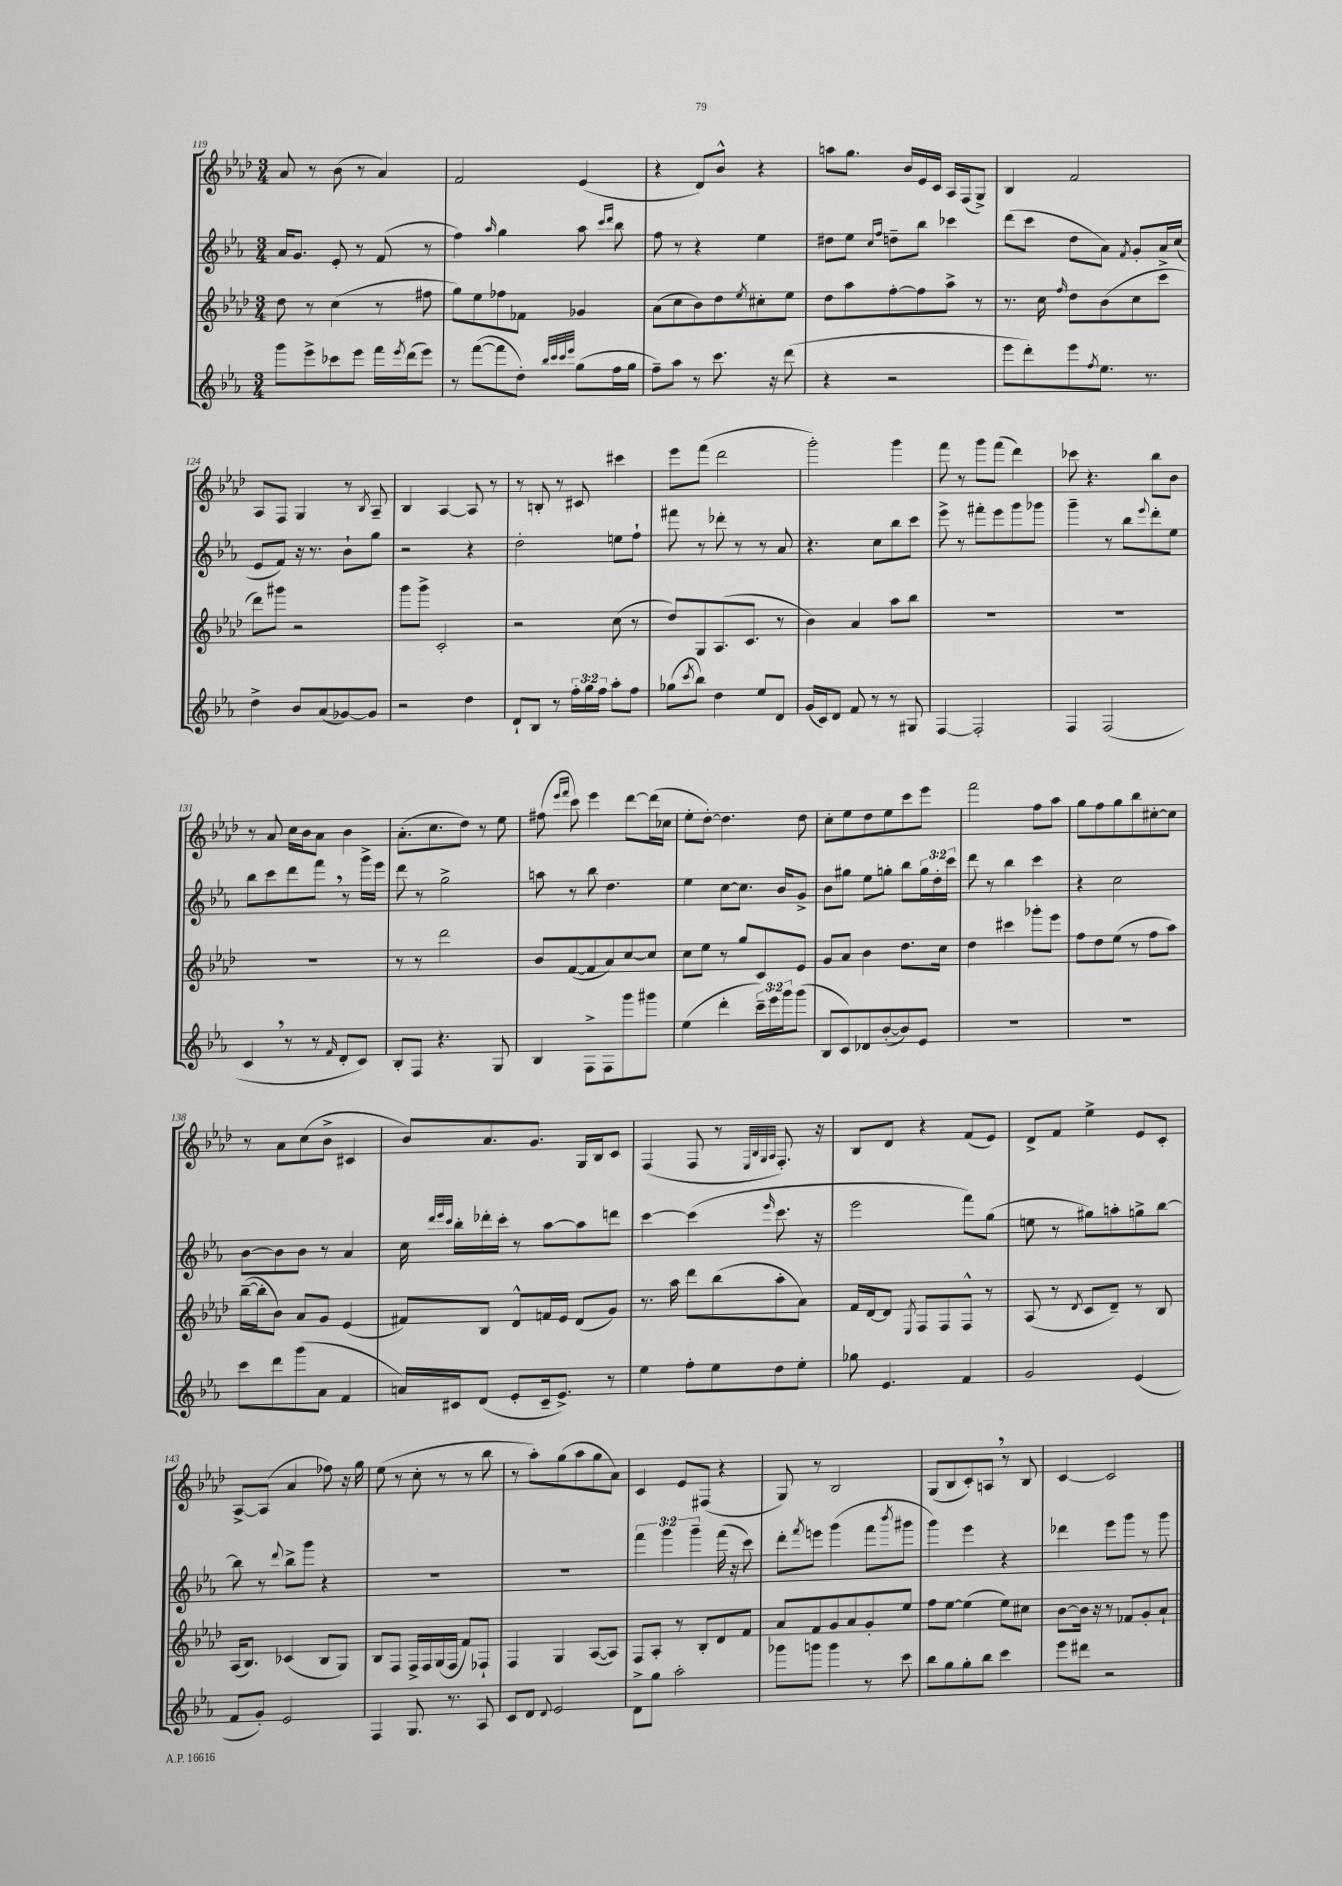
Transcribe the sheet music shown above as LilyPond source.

<<
\new StaffGroup <<
\new Staff = "s0" {
    \clef treble \key aes \major \numericTimeSignature \time 3/4
    aes'8 r8 bes'8( r8 aes'4) |
    f'2 ees'4( |
    r4 des'8) bes'8-^ r4 |
    a''8 g''8. bes'16 ees'16 c'16 aes16 f16( g8->) |
    bes4 f'2 |
    aes8 f8 g4 r8 \acciaccatura { bes8 } aes8-- |
    bes4 aes4~ aes8 r8 |
    r8 b8-. r8 cis'8 cis'''4 |
    ees'''8 f'''8( des'''2 |
    g'''2-.) g'''4 |
    f'''8 r8 g'''8 f'''8( des'''4) |
    ces'''8 r4. bes''8 bes'8 |
    r8 aes'8 c''16 bes'16 aes'8 bes'4 |
    aes'8.-.( c''8. des''8) r8 ees''8 |
    fis''8( \grace { ees'''16 f'''16 } c'''8) ees'''4 des'''8~ des'''16( ces''16 |
    ees''8-. des''8~-.) des''4. des''8 |
    c''8-. ees''8 des''8 ees''8 c'''8 ees'''8 |
    f'''2 f''8 aes''8 |
    g''8 f''8 g''8 bes''8 cis''8~-. cis''8 |
    r8 aes'8 c''8( bes'8-> cis'4 |
    bes'8) aes'8. g'8. g16 bes16 c'8 |
    f4( f8 r8 \grace { ees32 bes32 g32 aes32 } f8.-.) r16 |
    bes8 des'8 r4 f'8( ees'8) |
    des'8-> f'8 ees''4-> ees'8 c'8-. |
    aes8~-> aes8( aes'4 fes''8) r16 g''16 |
    ees''8( r8 c''8-. r8 r8 bes''8 |
    r8 aes''8-.) g''8( aes''8 g''8 aes'8) |
    c'4 ees'8 fis8( r4 |
    g8) r8 bes2 |
    g8( bes8 c'8-.) a8 \breathe r8 bes8 |
    c'4~ c'2 \bar "|." |
}
\new Staff = "s1" {
    \clef treble \key ees \major \numericTimeSignature \time 3/4 \override Staff.TupletNumber.text = #tuplet-number::calc-fraction-text
    aes'16 g'8. ees'8-. r8 f'8( r8 |
    f''4) \grace { aes''16 } g''4 aes''8 \grace { c'''16 d'''16 } bes''8 |
    f''8 r8 r4 ees''4 |
    dis''8 ees''8 \grace { c''16 f''16 } d''8-- bes''8 ces'''4 |
    d'''8( c'''8 d''8 aes'8) \acciaccatura { f'8 } g'8-. aes'16-> c''16( |
    ees'8 f'8) r16 r8. bes'8-! g''8 |
    r2 r4 |
    d''2-. e''8 f''8-! |
    fis'''8 r8 des'''8-. r8 r8 aes'8 |
    r4. c''8 bes''8 c'''8 |
    ees'''8-> r8 fis'''8-. ees'''8 g'''8 ges'''8 |
    g'''4-- r8 bes''8 \appoggiatura { ees'''8 } d'''8-. ees''8 |
    bes''8 c'''8 d'''8 f'''8 \breathe r8 g'''16-> ees'''16 |
    d'''8 r8 g''2-> |
    a''8 r8 bes''8 d''4. |
    ees''4 c''8~ c''8. bes'16 g'8-> |
    bes'8 gis''8 ees''8 g''8-. bes''8 \tuplet 3/2 { g''16 d''16-. c'''16 } |
    d'''8 r8 bes''4 c'''4 |
    r4 c''2 |
    bes'8~ bes'8 bes'8 r8 aes'4 |
    c''16 \grace { d'''32 ees'''32 c'''32 } bes''16-. des'''16-. c'''16-. r8 aes''8~ aes''8 d'''8 |
    c'''4~ c'''4( \grace { ees'''16 } c'''8. r16 |
    ees'''2 f'''8) g''8( |
    e''8 r8 gis''8) a''8-. g''8-> bes''8~ |
    bes''8 r8 \appoggiatura { d'''8 } bes''8-> g'''8 r4 |
    R2. |
    R2. |
    \tuplet 3/2 { f'''4 g'''4 g'''4-- } f'''16( r16 c'''8) |
    d'''8-. \acciaccatura { f'''8 } e'''8 g'''4( f'''8 \acciaccatura { bes'''8 } gis'''8 |
    g'''4) ees'''4 r4 |
    des'''4 ees'''8 g'''8 r8 g'''8 \bar "|." |
}
\new Staff = "s2" {
    \clef treble \key aes \major \numericTimeSignature \time 3/4
    des''8 r8 c''4( r8 fis''8 |
    g''8) ees''8 fes''8 fes'8 ges'4 |
    aes'8( c''8 bes'8) des''8 \acciaccatura { ees''8 } cis''8-. ees''8 |
    des''8 aes''8 f''8~-. f''8 aes''8-> r8 |
    r8. c''16 \grace { f''16 } des''8 bes'8( c''8 c'''8 |
    des'''8) gis'''8 r2 |
    g'''8 g'''8-> c'2-. |
    r2 c''8( r8 |
    des''8) g8 aes8.( c'8. r8 |
    bes'4) aes'4 aes''8 bes''8 |
    R2. |
    R2. |
    R2. |
    r8 r8 des'''2 |
    bes'8 f'8~( f'8 aes'8) c''8~ c''8 |
    c''8 ees''8 r8 g''8 c'8 ees'8 |
    g'8 aes'8 bes'4 des''8. c''16 |
    des''4 cis'''4 ges'''8-. ees'''8 |
    f''8 des''8 ees''8( r8 f''8 aes''8) |
    bes''16~--( bes''16-. bes'8) aes'8 g'8 ees'4( |
    fis'8) bes8 des'8-^ f'16 ees'16 des'8( g'8) |
    r8. aes''16 des'''8 bes''8( aes''8-. aes'8) |
    f'16 des'16~ des'8 \acciaccatura { ees8 } f8 f8 f8-^ r8 |
    aes8( r8 \acciaccatura { des'8 } c'8 des'8--) r8 bes8 |
    aes16( bes8.) ces'4( bes8 g8) |
    bes8 f8 f16-> f16 g16( f16 f'8) fes8-! |
    f4 g4 aes8~( aes8) |
    f8 aes8-. r8 bes8-. des'8 f'8 |
    aes'8 f'8 g'8 aes'8 g'8-. ees''8 |
    f''8 ees''8~ ees''4( ees''8) cis''8 |
    bes'8~ bes'16 r16 r8 fes'8 g'8-. aes'8-! \bar "|." |
}
\new Staff = "s3" {
    \clef treble \key ees \major \numericTimeSignature \time 3/4 \override Staff.TupletNumber.text = #tuplet-number::calc-fraction-text
    g'''8 ees'''8-> ces'''8 ees'''8 f'''16 \acciaccatura { ees'''8 } d'''16( ees'''8) |
    r8 f'''8~( f'''8 d''8-.) \grace { bes''32 c'''32 c'''32 ees'''32 } g''8( f''16 g''16 |
    f''8--) aes''8 r8 c'''8. r16 d'''8( |
    r4 r2 |
    ees'''8 d'''8-.) ees'''8 \acciaccatura { f''8 } ees''8. r8. |
    d''4-> bes'8 aes'8( ges'8~) ges'8 |
    r2 d''4 |
    d'8-! bes8 r8 \tuplet 3/2 { f''16-. g''16 f''16 } aes''8-. f''8 |
    ges''8( \acciaccatura { c'''8 } bes''8) d''4 ees''8 d'8 |
    g'16( c'16) d'8 f'8 r8 r8 gis8 |
    f4~ f2-. |
    f4 f2( |
    c'4 \breathe r8 r8 \grace { f'16 } d'8-. c'8) |
    bes8-. f8 r4. g8 |
    bes4 f8-> f8 g'''8 gis'''8 |
    ees''4( d'''4-. \tuplet 3/2 { c'''16--) ees'''16 g'''16 } g'''8( |
    bes8 c'8) des'8 bes'8~-.( bes'8) ees'8 |
    R2. |
    R2. |
    c'''8 d'''8 g'''8( aes'8 f'4 |
    a'16) cis'16 d'8( ees'8-. cis'16-- ees'8.->) r8 |
    ees''4 f''8-. ees''8 d''8 ees''8-. |
    ges''8 ees'4. f'4 |
    g'2 ees'4( |
    f'8 g'8-.) ees'2 |
    f4 g8. r8. aes8 |
    c'8 d'8 \appoggiatura { d'8 } ees'2 |
    d'8-> g''8 aes''2-. |
    ges'''8 g'''8 g'''4 r8 c'''8 |
    bes''8 g''8 g''8-. bes''8 c'''4 |
    ees'''8 dis'''8 r2 \bar "|." |
}
>>
>>
\layout { \context { \Score currentBarNumber = #119 } }
